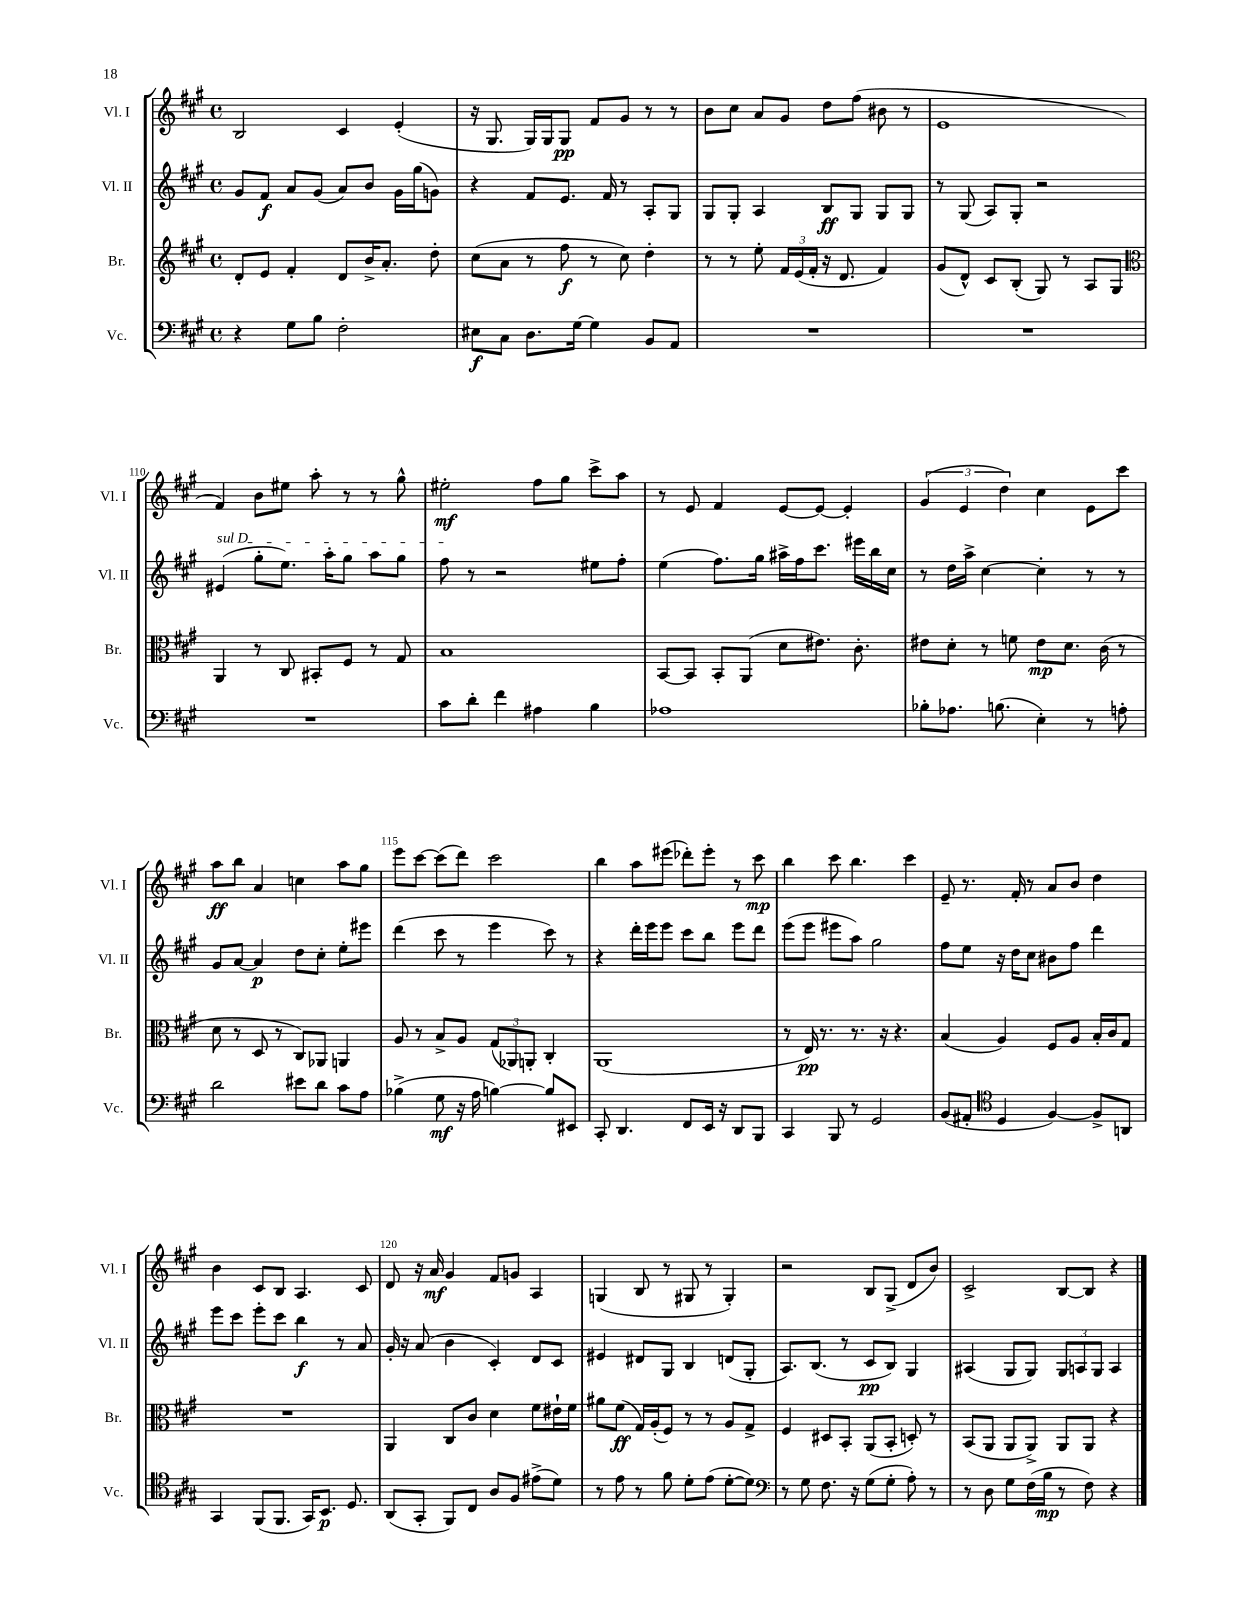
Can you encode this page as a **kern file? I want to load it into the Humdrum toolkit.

**kern	**dynam	**kern	**dynam	**kern	**dynam	**kern	**dynam
*part4	*part4	*part3	*part3	*part2	*part2	*part1	*part1
*staff4	*staff4	*staff3	*staff3	*staff2	*staff2	*staff1	*staff1
*I"Vc.	*	*I"Br.	*	*I"Vl. II	*	*I"Vl. I	*
*I'Vc.	*	*I'Br.	*	*I'Vl. II	*	*I'Vl. I	*
*clefF4	*	*clefG2	*	*clefG2	*	*clefG2	*
*k[f#c#g#]	*	*k[f#c#g#]	*	*k[f#c#g#]	*	*k[f#c#g#]	*
*M4/4	*	*M4/4	*	*M4/4	*	*M4/4	*
*met(c)	*	*met(c)	*	*met(c)	*	*met(c)	*
=106	=106	=106	=106	=106	=106	=106	=106
4r	.	8d'/L	.	8g#/L	.	2B/	.
.	.	8e/J	.	8f#/J	f	.	.
8G#\L	.	4f#'/	.	8a/L	.	.	.
8B\J	.	.	.	(8g#/J	.	.	.
2F#'\	.	8d/L	.	8a/L)	.	4c#/	.
.	.	16b^/K	.	8b/J	.	.	.
.	.	8.a'/J	.	.	.	.	.
.	.	.	.	16g#\LL	.	(4e'/	.
.	.	.	.	(16gg#\J	.	.	.
.	.	8dd'\	.	8gn\J)	.	.	.
=107	=107	=107	=107	=107	=107	=107	=107
8E#X\L	f	(8cc#\L	.	4r	.	16r	.
.	.	.	.	.	.	8.G#/	.
8C#\J	.	8a\J	.	.	.	.	.
8.D\L	.	8r	.	8f#/L	.	16G#/LL)	.
.	.	.	.	.	.	16G#/J	.
.	.	8ff#\	f	8.e/J	.	8G#/J	pp
[16G#\Jk	.	.	.	.	.	.	.
4G#\]	.	8r	.	.	.	8f#/L	.
.	.	.	.	16f#/	.	.	.
.	.	8cc#\)	.	8r	.	8g#/J	.
8BB/L	.	4dd'\	.	8A'/L	.	8r	.
8AA/J	.	.	.	8G#/J	.	8r	.
=108	=108	=108	=108	=108	=108	=108	=108
1r	.	8r	.	8G#/L	.	8b\L	.
.	.	8r	.	8G#'/J	.	8cc#\J	.
.	.	8ee'\	.	4A/	.	8a/L	.
.	.	24f#/LL	.	.	.	8g#/J	.
.	.	(24e/	.	.	.	.	.
.	.	24f#'/JJ	.	.	.	.	.
.	.	16r	.	8B/L	ff	8dd\L	.
.	.	8.d/	.	.	.	.	.
.	.	.	.	8G#/J	.	(8ff#\J	.
.	.	4f#/)	.	8G#/L	.	8b#X\	.
.	.	.	.	8G#/J	.	8r	.
=109	=109	=109	=109	=109	=109	=109	=109
1r	.	(8g#/L	.	8r	.	1e	.
.	.	8d^^/J)	.	(8G#/	.	.	.
.	.	8c#/L	.	8A/L)	.	.	.
.	.	(8B'/J	.	8G#'/J	.	.	.
.	.	8G#/)	.	2r	.	.	.
.	.	8r	.	.	.	.	.
.	.	8A/L	.	.	.	.	.
.	.	8G#/J	.	.	.	.	.
!!LO:LB:g=z
=110	=110	=110	=110	=110	=110	=110	=110
*	*	*clefC3	*	*	*	*	*
!	!	!	!	!LO:TX:a:i:t=sul D	!	!	!
1r	.	4AA/	.	(4e#X/	.	4f#/)	.
.	.	8r	.	8gg#'\L	.	8b\L	.
.	.	8C#/	.	8.ee\J)	.	8ee#X\J	.
.	.	8BB#X'/L	.	.	.	8aa'\	.
.	.	.	.	16aa'\KL	.	.	.
.	.	8F#/J	.	8gg#\J	.	8r	.
.	.	8r	.	8aa\L	.	8r	.
.	.	8G#/	.	8gg#\J	.	8gg#^^\	.
=111	=111	=111	=111	=111	=111	=111	=111
8c#\L	.	1B	.	8ff#\	.	2ee#X'\	mf
8d'\J	.	.	.	8r	.	.	.
4f#\	.	.	.	2r	.	.	.
4A#X\	.	.	.	.	.	8ff#\L	.
.	.	.	.	.	.	8gg#\J	.
4B\	.	.	.	8ee#X\L	.	8ccc#^\L	.
.	.	.	.	8ff#'\J	.	8aa\J	.
=112	=112	=112	=112	=112	=112	=112	=112
1A-X	.	[8BB/L	.	(4ee\	.	8r	.
.	.	8BB/J]	.	.	.	8e/	.
.	.	8BB'/L	.	8.ff#\L)	.	4f#/	.
.	.	(8AA/J	.	.	.	.	.
.	.	.	.	16gg#\Jk	.	.	.
.	.	8d\L	.	16aa#X^\LL	.	[8e/L	.
.	.	.	.	16ff#\J	.	.	.
.	.	8.e#X\J)	.	8.ccc#\J	.	8e/J_	.
.	.	.	.	.	.	4e'/]	.
.	.	8.c#'\	.	16eee#X\LL	.	.	.
.	.	.	.	16bb\	.	.	.
.	.	.	.	16cc#\JJ	.	.	.
=113	=113	=113	=113	=113	=113	=113	=113
8B-X'\L	.	8e#X\L	.	8r	.	(6g#/	.
8.A-X\J	.	8d'\J	.	16dd\LL	.	.	.
.	.	.	.	.	.	6e/	.
.	.	.	.	16aa^\JJ	.	.	.
.	.	8r	.	[4cc#\	.	.	.
(8.Bn\	.	.	.	.	.	.	.
.	.	.	.	.	.	6dd\)	.
.	.	8fn\	.	.	.	.	.
4E'\)	.	8e#\L	mp	4cc#'\]	.	4cc#\	.
.	.	8.d\J	.	.	.	.	.
8r	.	.	.	8r	.	8e\L	.
.	.	(16c#\	.	.	.	.	.
8An'\	.	8r	.	8r	.	8ccc#\J	.
!!LO:LB:g=z
=114	=114	=114	=114	=114	=114	=114	=114
2d\	.	8d\	.	8g#/L	.	8aa\L	ff
.	.	8r	.	[8a/J	.	8bb\J	.
.	.	8D/	.	4a/]	p	4a/	.
.	.	8r	.	.	.	.	.
8e#X\L	.	8C#/L)	.	8dd\L	.	4ccn\	.
8d\J	.	8AA-X/J	.	8cc#'\J	.	.	.
8c#\L	.	4AAn/	.	8ee'\L	.	8aa\L	.
8A\J	.	.	.	8eee#X\J	.	8gg#\J	.
=115	=115	=115	=115	=115	=115	=115	=115
(4B-X^\	.	8A/	.	(4ddd\	.	8eee\L	.
.	.	8r	.	.	.	[8ccc#\J	.
8G#\	mf	8B^/L	.	8ccc#\	.	(8ccc#\L]	.
16r	.	8A/J	.	8r	.	8ddd\J)	.
16A\	.	.	.	.	.	.	.
[4Bn\)	.	(12G#/L	.	4eee\	.	2ccc#\	.
.	.	12AA-X/)	.	.	.	.	.
.	.	12AAn'/J	.	.	.	.	.
8B/L]	.	4C#'/	.	8ccc#\)	.	.	.
8EE#X/J	.	.	.	8r	.	.	.
=116	=116	=116	=116	=116	=116	=116	=116
8CC#'/	.	(1AA	.	4r	.	4bb\	.
4.DD/	.	.	.	.	.	.	.
.	.	.	.	16ddd'\LL	.	8aa\L	.
.	.	.	.	16eee\J	.	.	.
.	.	.	.	8eee\J	.	(8eee#X\J	.
8FF#/L	.	.	.	8ccc#\L	.	8ddd-X'\L)	.
16EE/Jk	.	.	.	8bb\J	.	8eee#'\J	.
16r	.	.	.	.	.	.	.
8DD/L	.	.	.	8eee\L	.	8r	.
8BBB/J	.	.	.	8ddd\J	.	8ccc#\	mp
=117	=117	=117	=117	=117	=117	=117	=117
4CC#/	.	8r	.	(8eee\L	.	4bb\	.
.	.	16E/)	pp	8eee\J	.	.	.
.	.	8.r	.	.	.	.	.
8BBB/	.	.	.	8eee#X\L	.	8ccc#\	.
8r	.	8.r	.	8aa\J)	.	4.bb\	.
2GG#/	.	.	.	2gg#\	.	.	.
.	.	16r	.	.	.	.	.
.	.	4.r	.	.	.	.	.
.	.	.	.	.	.	4ccc#\	.
=118	=118	=118	=118	=118	=118	=118	=118
(8BB/L	.	(4B/	.	8ff#\L	.	8e~/	.
8AA#X'/J	.	.	.	8ee\J	.	8.r	.
*clefC4	*	*	*	*	*	*	*
4D/	.	4A/)	.	16r	.	.	.
.	.	.	.	16dd\KL	.	16f#'/	.
.	.	.	.	8cc#\J	.	8r	.
[4F#/)	.	8F#/L	.	8b#X\L	.	8a/L	.
.	.	8A/J	.	8ff#\J	.	8b/J	.
8F#^/L]	.	16B'/LL	.	4ddd\	.	4dd\	.
.	.	16c#/J	.	.	.	.	.
8AAn/J	.	8G#/J	.	.	.	.	.
!!LO:LB:g=z
=119	=119	=119	=119	=119	=119	=119	=119
4GG#/	.	1r	.	8eee\L	.	4b\	.
.	.	.	.	8ccc#\J	.	.	.
(8FF#/L	.	.	.	8eee'\L	.	8c#/L	.
8.FF#/J	.	.	.	8ccc#\J	.	8B/J	.
.	.	.	.	4bb\	f	4.A/	.
16GG#/KL)	.	.	.	.	.	.	.
8.BB/J	p	.	.	.	.	.	.
.	.	.	.	8r	.	.	.
8.D/	.	.	.	.	.	.	.
.	.	.	.	8a/	.	8c#/	.
=120	=120	=120	=120	=120	=120	=120	=120
(8AA/L	.	4AA/	.	16g#'/	.	8d/	.
.	.	.	.	16r	.	.	.
8GG#'/J	.	.	.	(8a/	.	16r	.
.	.	.	.	.	.	16a/	mf
8FF#/L)	.	8C#/L	.	4b\	.	4g#/	.
8C#/J	.	8c#/J	.	.	.	.	.
8A/L	.	4d\	.	4c#'/)	.	8f#/L	.
8F#/J	.	.	.	.	.	8gn/J	.
(8e#X^\L	.	8f#\L	.	8d/L	.	4A/	.
8d\J)	.	16e#X`\L	.	8c#/J	.	.	.
.	.	16f#\JJ	.	.	.	.	.
=121	=121	=121	=121	=121	=121	=121	=121
8r	.	8a#X\L	.	4e#X/	.	(4Gn/	.
8e\	.	(8f#\J	ff	.	.	.	.
8r	.	16G#/LL)	.	8d#X/L	.	8B/	.
.	.	(16A'/J	.	.	.	.	.
8f#\	.	8F#/J)	.	8G#/J	.	8r	.
8d'\L	.	8r	.	4B/	.	8G#X/	.
(8e\J	.	8r	.	.	.	8r	.
[8d'\L	.	8A/L	.	(8dn/L	.	4G#'/)	.
8d\J])	.	8G#^/J	.	8G#'/J	.	.	.
=122	=122	=122	=122	=122	=122	=122	=122
*clefF4	*	*	*	*	*	*	*
8r	.	4F#/	.	8.A/L)	.	2r	.
8G#\	.	.	.	.	.	.	.
.	.	.	.	(8.B/J	.	.	.
8.F#\	.	8D#X/L	.	.	.	.	.
.	.	8BB'/J	.	8r	.	.	.
16r	.	.	.	.	.	.	.
(8G#\L	.	(8AA/L	.	8c#/L	pp	8B/L	.
8G#'\J	.	8BB'/J	.	8B/J)	.	(8G#^/J	.
8A'\)	.	8Dn'/)	.	4G#/	.	8d/L	.
8r	.	8r	.	.	.	8b/J)	.
=123	=123	=123	=123	=123	=123	=123	=123
8r	.	(8BB/L	.	(4A#X/	.	2c#^/	.
8D\	.	8AA/J	.	.	.	.	.
8G#\L	.	8AA/L	.	8G#/L	.	.	.
(16F#\L	.	8AA^/J)	.	8G#/J)	.	.	.
16B\JJ	mp	.	.	.	.	.	.
8r	.	8AA/L	.	12G#/L	.	[8B/L	.
.	.	.	.	12An/	.	.	.
8F#\)	.	8AA/J	.	.	.	8B/J]	.
.	.	.	.	12G#/J	.	.	.
4r	.	4r	.	4A/	.	4r	.
==	==	==	==	==	==	==	==
*-	*-	*-	*-	*-	*-	*-	*-
